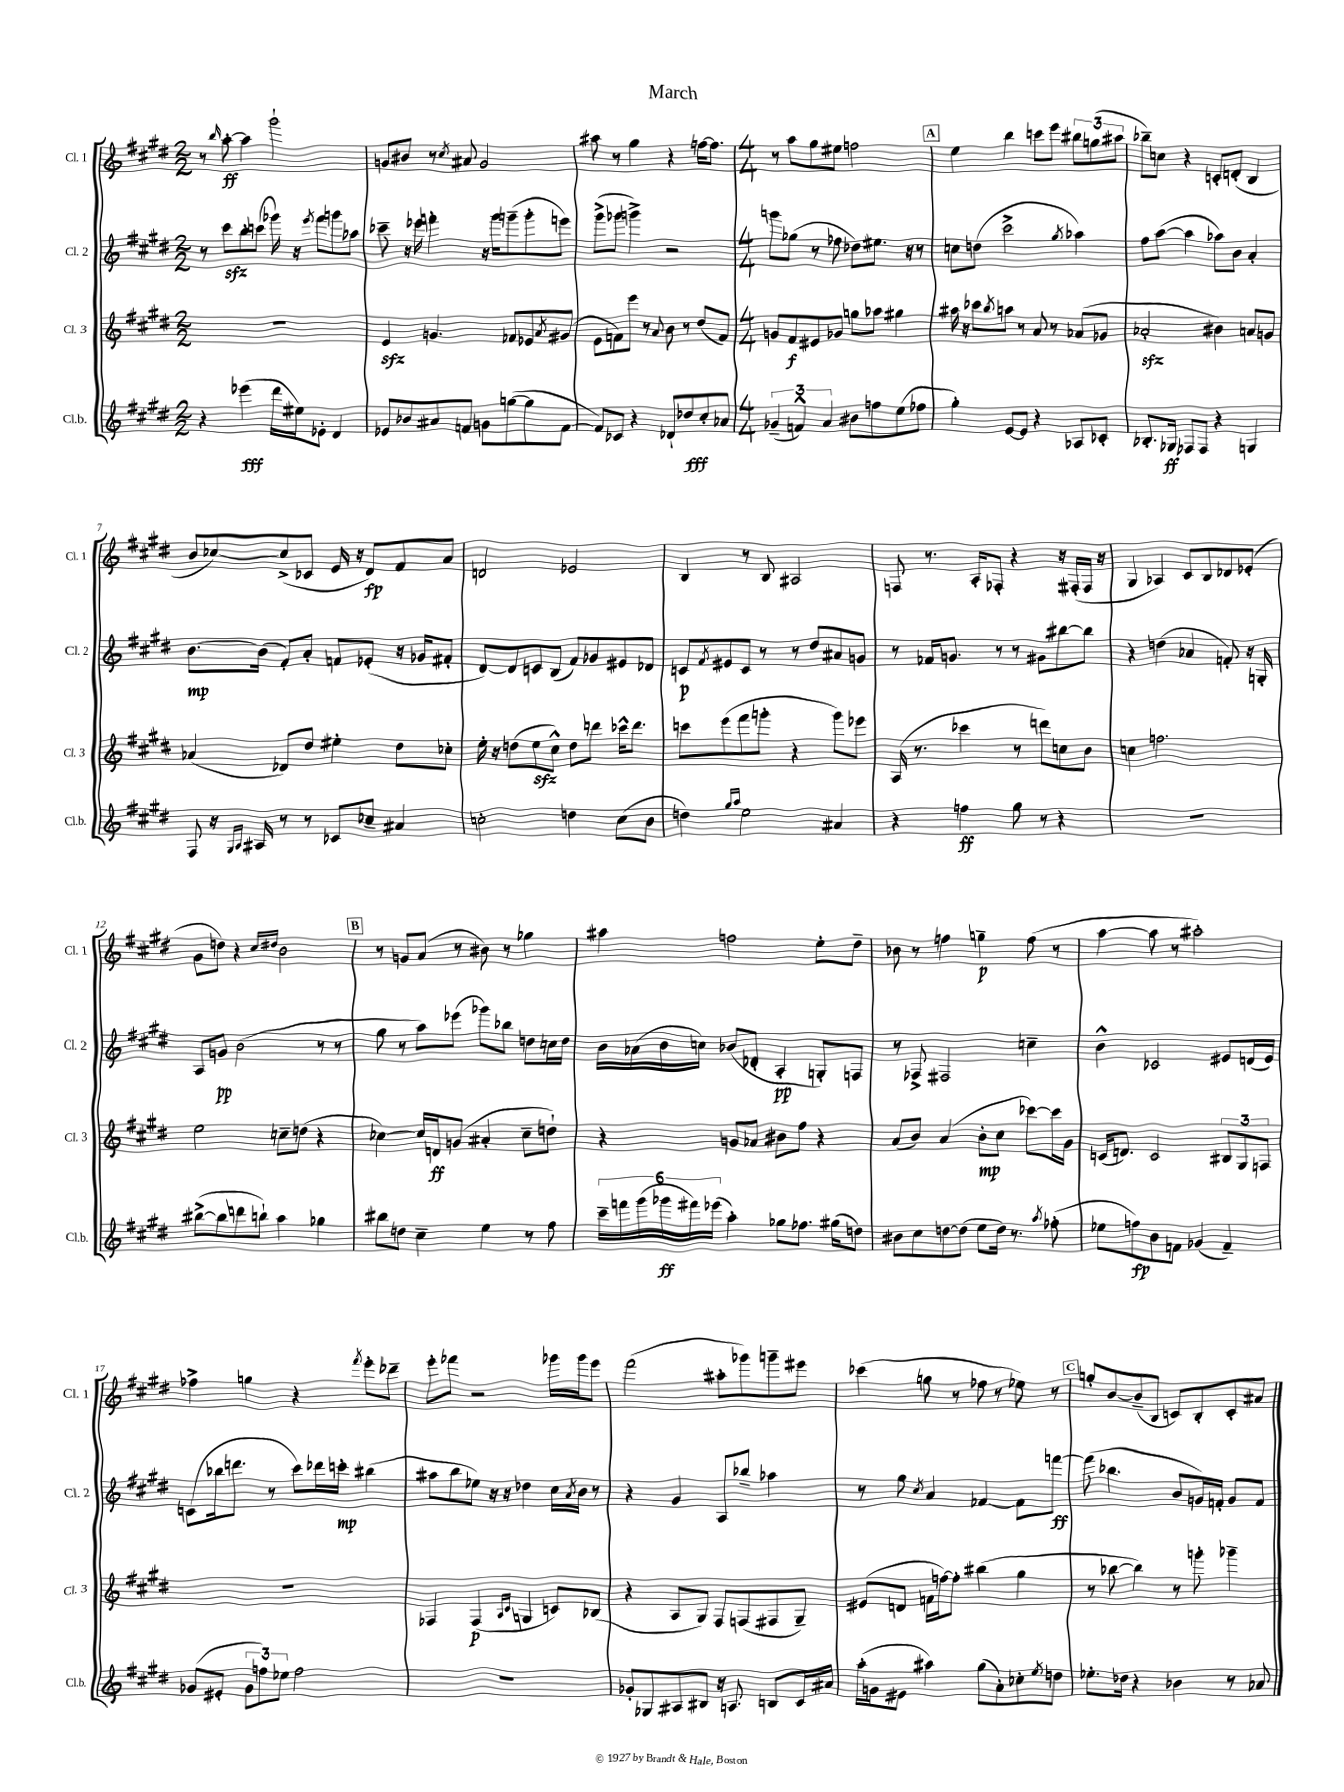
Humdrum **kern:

**kern	**kern	**kern	**kern
*staff4	*staff3	*staff2	*staff1
*clefG2	*clefG2	*clefG2	*clefG2
*k[f#c#g#d#]	*k[f#c#g#d#]	*k[f#c#g#d#]	*k[f#c#g#d#]
*M2/2	*M2/2	*M2/2	*M2/2
4r	1r	8r	8r
.	.	.	16qqbb/
.	.	8ccc#\L	[8aa'\
(4eee-\	.	8bb'\	4aa\]
.	.	(8ccc\J	.
16ddd#\LL	.	16ggg-\)	2ggg#`\
16ee#\J)	.	16r	.
.	.	8qeee/	.
8e-'\J	.	8fff#\L	.
4d#/	.	8ggg\	.
.	.	8aa-\J	.
=	=	=	=
8e-/L	4e/	8ccc-~\	8g/L
8b-/	.	16r	8b#/J
.	.	16eee-\	.
8a#/	4.g/	4fff'\	8r
.	.	.	8qcc#/
8f/J	.	.	8a#/
8g\L	.	16r	2g/
.	.	16ggg#\LK	.
([8gg\	8f-/L	(8ggg~\	.
8gg\]	8e-/	8ggg'\	.
.	8qa/	.	.
[8f\J	(8g#/J	8eee\J)	.
=	=	=	=
8f/]L)	8e\L	(8ggg#^\L	8aa#\
8c-/J	8f\)	8ggg-\J	8r
4r	8eee\J	4ggg^\)	4gg#\
.	8r	.	.
.	8qqa/	.	.
8d-`/L	8b\	2r	4r
8dd-/	8r	.	.
8cc#'/	(8dd#/L	.	[16ff\LK
.	.	.	8.ff\]J
8a-/J	8f/J)	.	.
=	=	=	=
*M4/4	*M4/4	*M4/4	*M4/4
(6g-~/	8g/L	8ggg\L	8r
.	8f#/	(8gg-\J	8aa\L
6f^^/)	.	.	.
.	8e#/	8r	8gg#\
6a/	.	.	.
.	8g-/J	8ff-\	8ee#\J
8b#\L	8gg\L	8dd-\L)	2ff\
8ff\	8aa-\J	8.ee#\J	.
(8ee\	4gg#\	.	.
.	.	16r	.
8ff-\J	.	8r	.
=	=	=	=
4gg#'\)	16aa#\	8cc\L	4ee\
.	16r	.	.
.	8ccc-\L	(8dd\J	.
.	8qbb/	.	.
[8e/L	8aa\J	2ccc#^\	4bb\
8e/]J	8r	.	.
4r	8a/	.	8ccc\L
.	8r	.	8eee\J
.	.	8qgg#/	.
8A-/L	(8a-/L	4aa-\)	12bb#\L
.	.	.	(12gg\
8c-'/J	8g-/J	.	.
.	.	.	12aa#\J
=	=	=	=
8.B-'/L	2a-'/	8ff#\L	8bb-~\L)
.	.	([8aa\J	8cc\J
16G-/Jk	.	.	.
8F-/L	.	4aa\]	4r
8F-/J	.	.	.
4r	4b#\)	8aa-\L)	8c'/L
.	.	8b\J	(8d'/J
4G/	8a/L	4a'/	4B/
.	8g/J	.	.
=	=	=	=
8F#/	(4a-/	[8.b\L	8b/L
16r	.	.	[8cc-/)
16qqG#/LL	.	.	.
16qqA/JJ	.	.	.
16A#/	.	(16b\]Jk	.
8r	8d-/L)	8f#'/L)	(8cc-^/]
8r	8dd#/J	8a'/J	8c-/J
8c-/L	4ee#'\	8f/L	16e/
.	.	.	16r
8cc-~/J	.	(8e-'/J	8d#/L)
4a#/	8dd#\L	16r	8f#/
.	.	16g-/LK	.
.	8cc-'\J	8f#'/J	8a/J
=	=	=	=
2cc'\	16ee'\	[8d#/L)	2d/
.	16r	.	.
.	(8dd\L	8d#/]	.
.	8ee\	8c/	.
.	8cc#^^\J)	(8B/J	.
4dd\	8dd\L	8f#/L)	2e-/
.	8ddd\J	8g-/	.
(8cc\L	16ccc-^^\LK	8e#/	.
.	8.ddd\J	.	.
8b\J	.	8d-/J	.
=	=	=	=
4dd\)	8ccc\L	8c/L	4B/
.	.	8qf#/	.
.	(8eee\	8e#/	.
16qqgg#/LL	.	.	.
16qqaa/JJ	.	.	.
2ee\	8fff#\	8c/J	8r
.	8ggg'\J	8r	8B/
.	4r	8r	2A#/
.	.	8dd#/L	.
4a#/	8ggg\L)	8a#/	.
.	8eee-\J	8g/J	.
=	=	=	=
4r	(16A/	8r	8F/
.	8.r	.	.
.	.	16f-/LK	8.r
.	.	8.g/J	.
4ff\	4ccc-\	.	.
.	.	.	16A'/LK
.	.	8r	8F-'/J
8gg#\	8r	8r	4r
8r	8ddd\L)	8g#\L	.
4r	8cc\	[8bb#\	16r
.	.	.	(16F#'/LL
.	8b\J	8bb#\]J	16F#/JJ
.	.	.	16r
=	=	=	=
1r	4cc\	4r	4G#/
.	2.ff\	(4dd\	4A-/)
.	.	4a-/	8c#/L
.	.	.	8B/
.	.	8f'/)	8d-/
.	.	16r	(8e-'/J
.	.	16G'/	.
=	=	=	=
([8bb#^\L	2ee\	8A/L	8g#\L
8bb#\]	.	8g/J	8dd\J)
8ddd\	.	(2b\	4r
8bb`\J)	.	.	.
.	.	.	16qqcc#/LL
.	.	.	16qqdd#/JJ
4aa\	8cc~\L	.	2b\
.	(8dd\J	.	.
4gg-\	4r	8r	.
.	.	8r	.
=	=	=	=
8bb#\L	[4cc-\)	8gg#\	8r
8dd\J	.	8r	8g/L
4cc#~\	16cc-/]LL	8aa\L)	(8a/J
.	16d/J	.	.
.	(8g/J	(8eee-\J	8r
4ee\	4a#'/	8ggg-\L)	8b#\)
.	.	8bb-\J	8r
8r	8cc-~\L	8dd\L	4gg-\
8ff#\	8dd`\J)	16cc\L	.
.	.	16dd\JJ	.
=	=	=	=
24ccc#~\LL	4r	16b\LL	4aa#\
24fff\	.	.	.
.	.	(16a-\	.
(24ggg#\	.	.	.
24ggg-\	.	16b\	.
24fff#\)	.	.	.
.	.	16cc\JJ)	.
(24eee-\JJ	.	.	.
4aa'\)	8g/L	(8b-/L	2ff\
.	8a-/J	8d-'/J	.
8gg-\L	8b#\L	4A'/	.
8.ff-\J	8ff#\J	.	.
.	4r	8G'/L)	8ee'\L
(16gg#\LK	.	.	.
8dd\J)	.	8F/J	8dd#~\J
=	=	=	=
8b#\L	(8a/L	8r	8b-\
8cc#\	8b/J)	8F-^/	8r
[8dd\	(4a/	2F#/	4ff\
(8dd\]J	.	.	.
8ee\L	8b'\L	.	4gg~\
16dd\Jk)	8cc#\J	.	.
8.r	.	.	.
.	[8ccc-\L)	4cc~\	(8ff\
8qaa/	.	.	.
(8ff-'\	16ccc-\]L	.	8r
.	16g#\JJ	.	.
=	=	=	=
8ee-\L	(16c/LK	4b^^\	[4aa\
.	8.d/J)	.	.
8ff\)	.	.	.
8b\	2c/	2c-/	8aa\]
8f\J	.	.	8r
(4g-/	.	.	2aa#'\)
4f~/)	12B#/L	8e#/L	.
.	12G#/	.	.
.	.	(16d/L	.
.	12F/J	.	.
.	.	16e#/JJ)	.
=	=	=	=
(8g-/L	1r	(8c\L	4ff-^\
8e#'/J	.	16bb-\k	.
.	.	8.ddd\J	.
12g-\L	.	.	4gg\
12ff\)	.	.	.
.	.	8r	.
12ee-\J	.	.	.
2ff\	.	8ccc#\L)	4r
.	.	16ddd-\L	.
.	.	16ccc'\JJ	.
.	.	.	8qfff#/
.	.	(4bb#\	8eee'\L
.	.	.	8ddd-~\J
=	=	=	=
1r	4F-/	8aa#\L	8eee'\L
.	.	8bb\	8fff-\J
.	(4F-/	8ee-\J)	2r
.	.	16r	.
.	.	16r	.
.	16qqA/LL	.	.
.	16qqc#/JJ	.	.
.	4G/	4dd-\	.
.	8c/L)	16cc#\LL	16ggg-\LL
.	.	8qa/	.
.	.	16b\JJ	16ggg-\J
.	(8B-/J	8r	8eee\J
=	=	=	=
8g-'/L	4r	4r	(2fff#\
8G-/	.	.	.
8A#/	8A/L	4g#/	.
8B#/J	8G#/J)	.	.
16r	8F#/L	8A/L	8aa#'\L
8.A/	.	.	.
.	(8F/	8bb-~/J	8ggg-\)
8B/L	8F#/	4aa-\	8ggg~\
16c#/L	8G#~/J)	.	8eee#\J
16a#/JJ	.	.	.
=	=	=	=
(16aa'\LL	(8e#/L	8r	(4ccc-\
16g\J	.	.	.
8e#\J	8d/J	8gg#\	.
.	.	8qcc#/	.
4aa#\)	16f\LL	4a/	8gg\
.	[16ff\J)	.	.
.	8ff'\]J	.	8r
(8gg#\L	(4bb#\	[4f-/	8ff-\
8a'\)	.	.	8r
8cc-'\	4gg#\	8f-\]L	8ee-\)
8qee/	.	.	.
8dd\J	.	[8fff\J	8r
=	=	=	=
8.ee-'\L	8r	(8fff\]	8gg'/L
.	[8bb-\	4.bb-\	[8b/
16dd-\Jk	.	.	.
4r	4bb-\])	.	(8b~/]
.	.	.	8B/J
4b-\	8r	8b/L	8c/L)
.	8ggg'\	16g/L)	8B'/
.	.	16f'/JJ	.
8r	4ggg-~\	8g/L	8c'/
8a-/	.	8f/J	8a#/J
==	==	==	==
*-	*-	*-	*-
